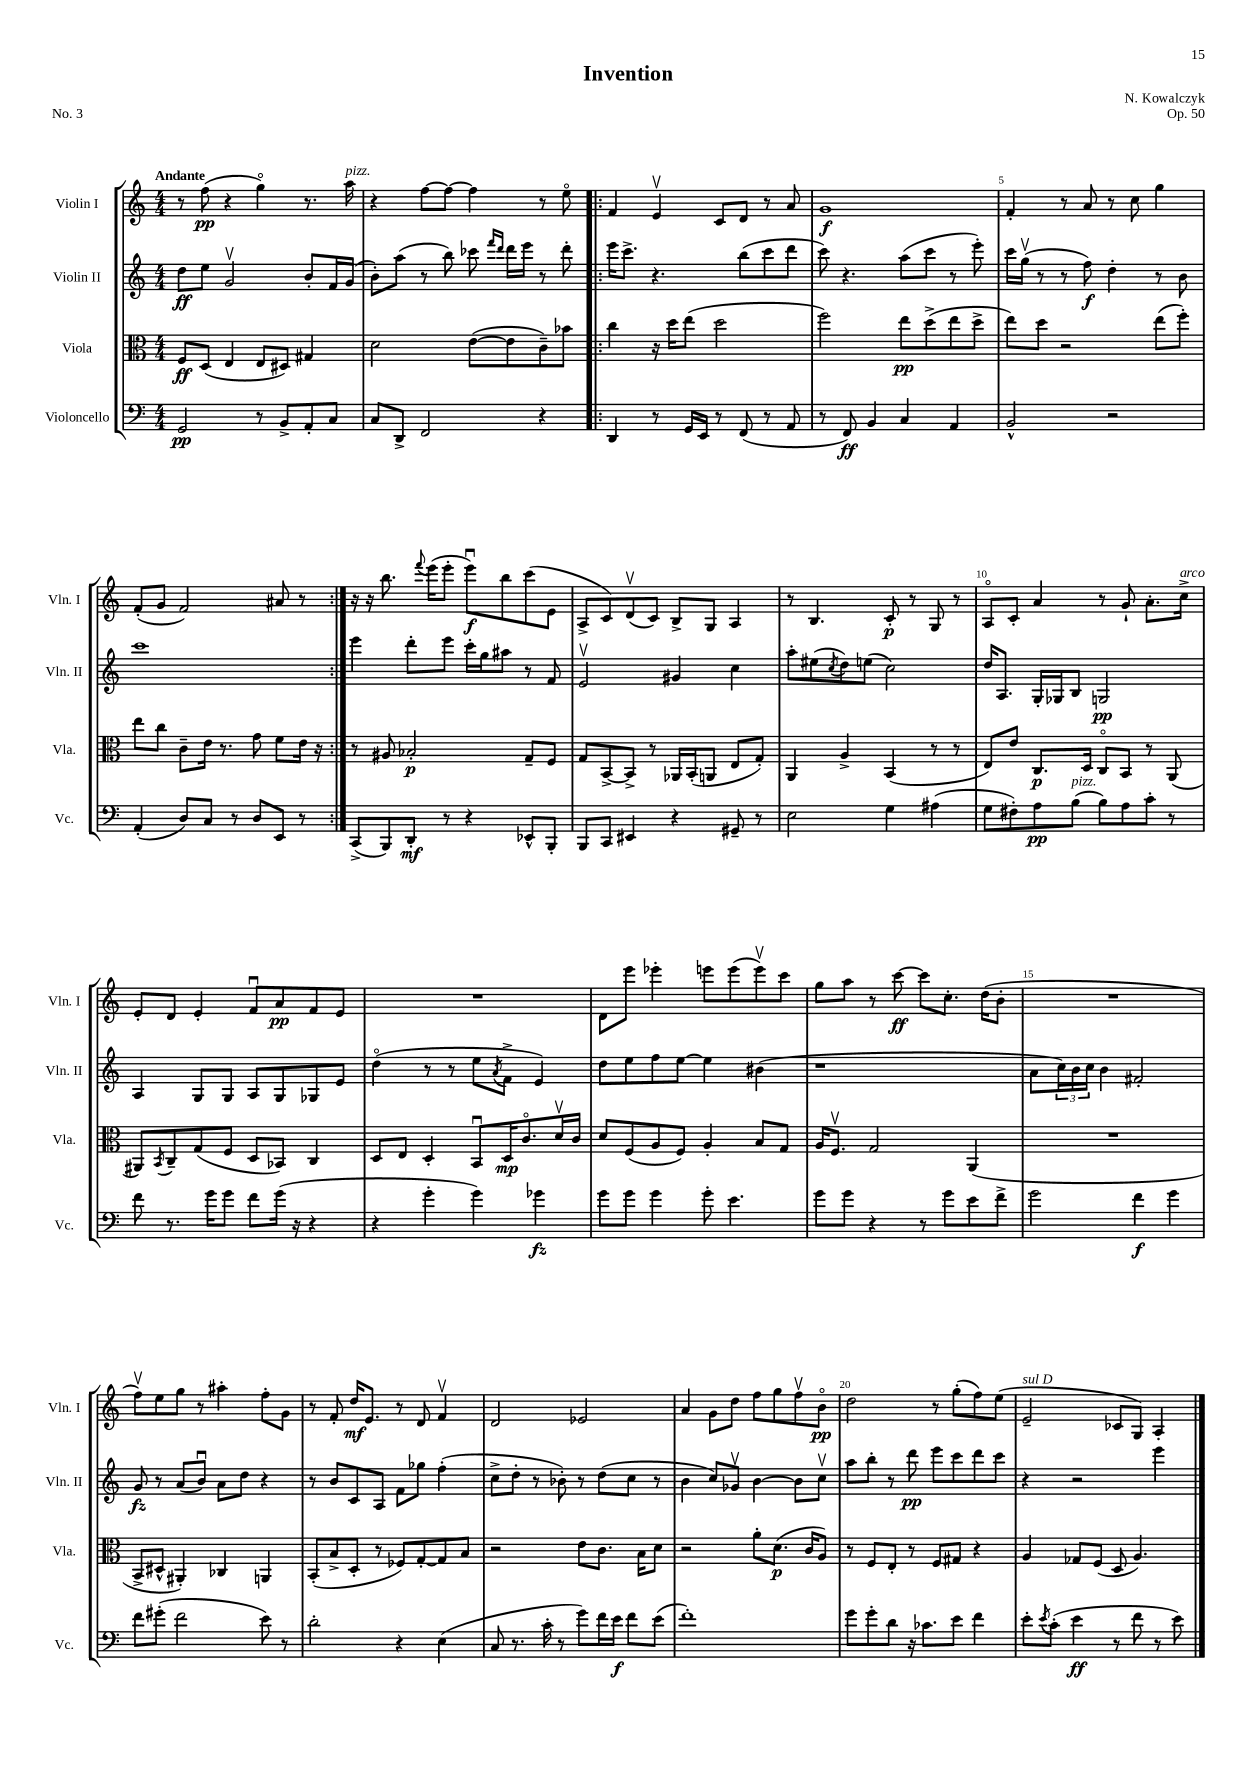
\header { title = "Invention" composer = "N. Kowalczyk" opus = "Op. 50" piece = "No. 3" }
<<
\new StaffGroup <<
\new Staff = "s0" \with { instrumentName = "Violin I" shortInstrumentName = "Vln. I" } {
    \clef treble \key c \major \numericTimeSignature \time 4/4 \tempo "Andante"
    r8 f''8\pp( r4 g''4\flageolet) r8. a''16^\markup { \italic "pizz." } |
    r4 f''8~ f''8~ f''4 r8 e''8\flageolet |
    \repeat volta 2 { f'4 e'4\upbow c'8 d'8 r8 a'8 |
    g'1\f |
    f'4-. r8 a'8 r8 c''8 g''4 |
    f'8-.( g'8 f'2) ais'8 r8 | }
    r16 r16 b''8. \appoggiatura { f'''8 } e'''16( e'''8-. e'''8\downbow\f) b''8 c'''8( e'8 |
    a8-> c'8) d'8\upbow( c'8) b8-> g8 a4 |
    r8 b4. c'8-.\p r8 g8 r8 |
    a8\flageolet c'8-. a'4 r8 g'8-! a'8.-. c''16->^\markup { \italic "arco" } |
    e'8-. d'8 e'4-. f'8\downbow a'8\pp f'8 e'8 |
    R1 |
    d'8 e'''8 ees'''4-. e'''8 e'''8( e'''8\upbow) c'''8 |
    g''8 a''8 r8 c'''8~\ff c'''8 c''8.-. d''16( b'8-. |
    R1 |
    f''8\upbow) e''8 g''8 r8 ais''4-. f''8-. g'8 |
    r8 f'8-. d''16\mf e'8. r8 d'8 f'4\upbow |
    d'2 ees'2 |
    a'4 g'8 d''8 f''8 g''8 f''8\upbow b'8\flageolet\pp |
    d''2 r8 g''8-.( f''8) e''8( |
    e'2--^\markup { \italic "sul D" } ces'8 g8) a4-. \bar "|." |
}
\new Staff = "s1" \with { instrumentName = "Violin II" shortInstrumentName = "Vln. II" } {
    \clef treble \key c \major \numericTimeSignature \time 4/4
    d''8\ff e''8 g'2\upbow b'8-. f'16 g'16( |
    b'8-.) a''8( r8 b''8) ces'''8 \grace { f'''16 d'''16 } d'''16 e'''16 r8 d'''8-. |
    \repeat volta 2 { e'''16 c'''8.-> r4. b''8( c'''8 d'''8 |
    c'''8) r4. a''8( c'''8 r8 e'''8-.) |
    c'''16 g''16\upbow( r8 r8 f''8\f) d''4-. r8 b'8 |
    c'''1 | }
    e'''4 d'''8-. e'''8 c'''16-. g''16 ais''8 r8 f'8 |
    e'2\upbow gis'4 c''4 |
    a''8-. eis''8( \acciaccatura { c''8 } d''8) e''8( c''2) |
    d''16 a8. g16-. ges16 b8 g2\pp |
    a4 g8 g8 a8 g8 ges8 e'8 |
    d''4\flageolet( r8 r8 e''8 \acciaccatura { a'8 } f'8-> e'4) |
    d''8 e''8 f''8 e''8~ e''4 bis'4( |
    r1 |
    a'8 \tuplet 3/2 { c''16) b'16 c''16 } b'4 fis'2-. |
    g'8\fz r8 a'8( b'8\downbow) a'8 d''8 r4 |
    r8 b'8 c'8 a8 f'8 ges''8 f''4-.( |
    c''8-> d''8-. r8 bes'8-.) r8 d''8( c''8 r8 |
    b'4 c''8) ges'8\upbow b'4~ b'8 c''8\upbow |
    a''8 b''8-. r8 d'''8\pp e'''8 c'''8 d'''8 c'''8 |
    r4 r2 e'''4 \bar "|." |
}
\new Staff = "s2" \with { instrumentName = "Viola" shortInstrumentName = "Vla." } {
    \clef alto \key c \major \numericTimeSignature \time 4/4
    f8\ff d8( e4 e8 dis8) gis4 |
    d'2 e'8~( e'8 c'8--) bes'8 |
    \repeat volta 2 { c''4 r16 d''16 e''8( d''2 |
    f''2) e''8\pp d''8->( e''8 d''8-> |
    e''8) d''8 r2 e''8( f''8-.) |
    e''8 c''8 c'8-- e'16 r8. g'8 f'8 e'16 r16 | }
    r8 ais8 bes2-.\p g8-- f8 |
    g8 b,8~-> b,8-> r8 aes,16 b,16-.( a,8 e8 g8-.) |
    a,4 a4-> b,4( r8 r8 |
    e8) e'8 c8.\p d16 c8\flageolet b,8 r8 a,8( |
    ais,8) \acciaccatura { b,8 } c8-- g8( f8 d8 bes,8) c4 |
    d8 e8 d4-. b,8\downbow d16\mp c'8.\flageolet d'16\upbow c'16 |
    d'8 f8( a8 f8) a4-. b8 g8 |
    a16 f8.\upbow g2 a,4( |
    R1 |
    b,8-> dis8-^ ais,4-.) ces4 a,4 |
    b,8-.( b8-> d8-. r8 fes8) g8~-. g8 b8 |
    r2 e'8 c'8. b16 d'8 |
    r2 a'8-. d'8.\p( c'16 a8) |
    r8 f8 e8-. r8 f8 gis8 r4 |
    a4 ges8 f8( d8 a4.) \bar "|." |
}
\new Staff = "s3" \with { instrumentName = "Violoncello" shortInstrumentName = "Vc." } {
    \clef bass \key c \major \numericTimeSignature \time 4/4
    g,2\pp r8 b,8-> a,8-. c8 |
    c8 d,8-> f,2 r4 |
    \repeat volta 2 { d,4 r8 g,16 e,16 r8 f,8( r8 a,8 |
    r8 f,8\ff) b,4 c4 a,4 |
    b,2-^ r2 |
    a,4-.( d8) c8 r8 d8 e,8 r8 | }
    c,8->( b,,8) d,8-.\mf r8 r4 ees,8-^ b,,8-. |
    b,,8 c,8 eis,4 r4 gis,8-- r8 |
    e2 g4 ais4( |
    g8 fis8-.) a8\pp b8^\markup { \italic "pizz." }( b8) a8 c'8-. r8 |
    f'8 r8. g'16 g'8 f'8 g'16( r16 r4 |
    r4 g'4-. g'4) ges'4\fz |
    g'8 g'8 g'4 g'8-. e'4. |
    g'8 g'8 r4 r8 g'8 e'8 f'8-> |
    g'2 f'4\f g'4 |
    f'8 gis'8-.( f'2 e'8) r8 |
    d'2-. r4 e4( |
    c8 r8. c'16-. r8 g'8) f'16 e'16\f f'8 e'8( |
    f'1-.) |
    g'8 g'8-. d'8 r16 ces'8. e'8 f'4 |
    e'8-. \acciaccatura { e'8 } c'8-.( e'4\ff r8 f'8 r8 e'8) \bar "|." |
}
>>
>>
\layout { \context { \Score \override BarNumber.break-visibility = ##(#f #t #t) barNumberVisibility = #(every-nth-bar-number-visible 5) } }
